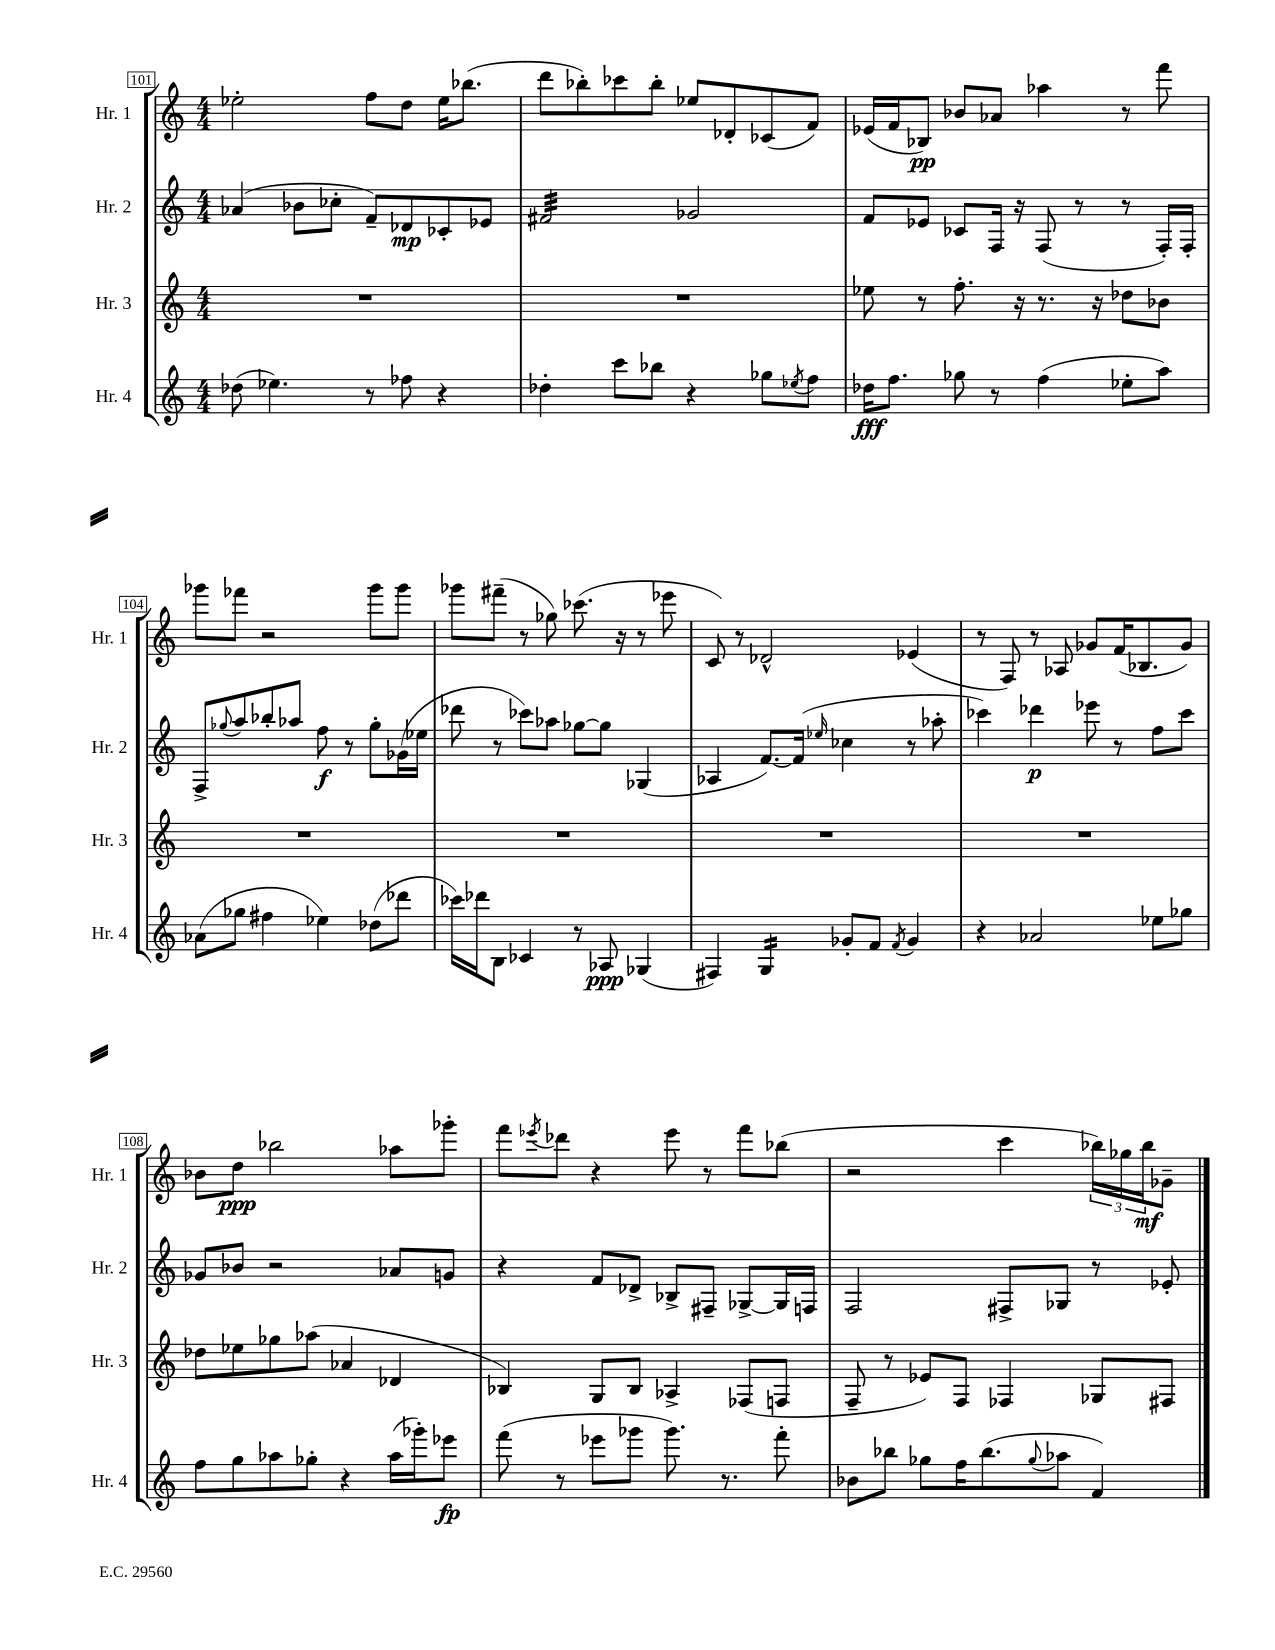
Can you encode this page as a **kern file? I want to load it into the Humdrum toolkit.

**kern	**kern	**kern	**kern
*staff4	*staff3	*staff2	*staff1
*clefG2	*clefG2	*clefG2	*clefG2
*k[]	*k[]	*k[]	*k[]
*M4/4	*M4/4	*M4/4	*M4/4
(8dd-\	1r	(4a-/	2ee-'\
4.ee-\)	.	.	.
.	.	8b-\L	.
.	.	8cc-'\J	.
8r	.	8f~/L)	8ff\L
8ff-\	.	8d-/	8dd\J
4r	.	8c-'/	16ee-\LK
.	.	.	(8.bb-\J
.	.	8e-/J	.
=	=	=	=
4dd-'\	1r	2f#/	8ddd\L
.	.	.	8bb-'\)
8ccc\L	.	.	8ccc-\
8bb-\J	.	.	8bb-'\J
4r	.	2g-/	8ee-/L
.	.	.	8d-'/
8gg-\L	.	.	(8c-/
8qee-/	.	.	.
8ff\J	.	.	8f/J)
=	=	=	=
16dd-\LK	8ee-\	8f/L	(16e-/LL
8.ff\J	.	.	16f/J
.	8r	8e-/J	8B-/J)
8gg-\	8.ff'\	8c-/L	8b-/L
8r	.	16F/Jk	8a-/J
.	16r	16r	.
(4ff\	8.r	(8F/	4aa-\
.	.	8r	.
.	16r	.	.
8ee-'\L	8dd-\L	8r	8r
8aa\J)	8b-\J	16F'/LL)	8fff\
.	.	16F'/JJ	.
=	=	=	=
(8a-\L	1r	8F^/L	8ggg-\L
.	.	8qqgg-/	.
8gg-\J	.	8aa/	8fff-\J
4ff#\	.	8bb-'/	2r
.	.	8aa-/J	.
4ee-\)	.	8ff\	.
.	.	8r	.
(8dd-\L	.	8gg-'\L	8ggg-\L
8ddd-\J	.	(16g-\L	8ggg-\J
.	.	16ee-\JJ	.
=	=	=	=
16ccc-\LL)	1r	8ddd-\	8ggg-\L
16ddd-\J	.	.	.
8B\J	.	8r	(8fff#~\J
4c-/	.	8ccc-\L)	8r
.	.	8aa-\J	8gg-\)
8r	.	[8gg-\L	(8.ccc-\
8A-/	.	8gg-\]J	.
.	.	.	16r
(4G-/	.	(4G-/	8r
.	.	.	8eee-\
=	=	=	=
4F#/)	1r	4A-/	8c/)
.	.	.	8r
4G/	.	[8.f/L)	2d-^^/
.	.	(16f/]Jk	.
.	.	16qqee-/	.
8g-'/L	.	4cc-\	.
8f/J	.	.	.
8qf/	.	.	.
4g-/	.	8r	(4e-/
.	.	8aa-'\	.
=	=	=	=
4r	1r	4ccc-\)	8r
.	.	.	8F/)
2a-/	.	4ddd-\	8r
.	.	.	8A-/
.	.	8eee-\	8g-/L
.	.	8r	(16f/K
.	.	.	8.B-/
8ee-\L	.	8ff\L	.
8gg-\J	.	8ccc-\J	8g-/J)
=	=	=	=
8ff\L	8dd-\L	8g-/L	8b-\L
8gg\	8ee-\	8b-/J	8dd\J
8aa-\	8gg-\	2r	2bb-\
8gg-'\J	(8aa-\J	.	.
4r	4a-/	.	.
(16aa-\LL	4d-/	8a-/L	8aa-\L
16ggg-'\J)	.	.	.
8eee-\J	.	8g/J	8ggg-'\J
=	=	=	=
(8fff\	4B-/)	4r	8fff\L
.	.	.	8qeee-/
8r	.	.	8ddd-\J
8eee-\L	8G/L	8f/L	4r
8ggg-\J	8B-/J	8d-^/J	.
8.ggg-\)	4A-^/	8B-^/L	8eee-\
.	.	8F#~/J	8r
8.r	.	.	.
.	(8F-/L	[8G-^/L	8fff\L
8fff'\	8F/J	16G-/]L	(8bb-\J
.	.	16F/JJ	.
=	=	=	=
8b-\L	8F~/	2F/	2r
8bb-\J	8r	.	.
8gg-\L	8e-/L)	.	.
16ff\K	8F/J	.	.
(8.bb-\	.	.	.
.	4F-/	8F#^/L	4ccc\
8qqgg-/	.	.	.
8aa-\J	.	8G-/J	.
4f/)	8G-/L	8r	24bb-\LL)
.	.	.	24gg-\
.	.	.	24bb-\J
.	8F#/J	8e-'/	8g-~\J
==	==	==	==
*-	*-	*-	*-
